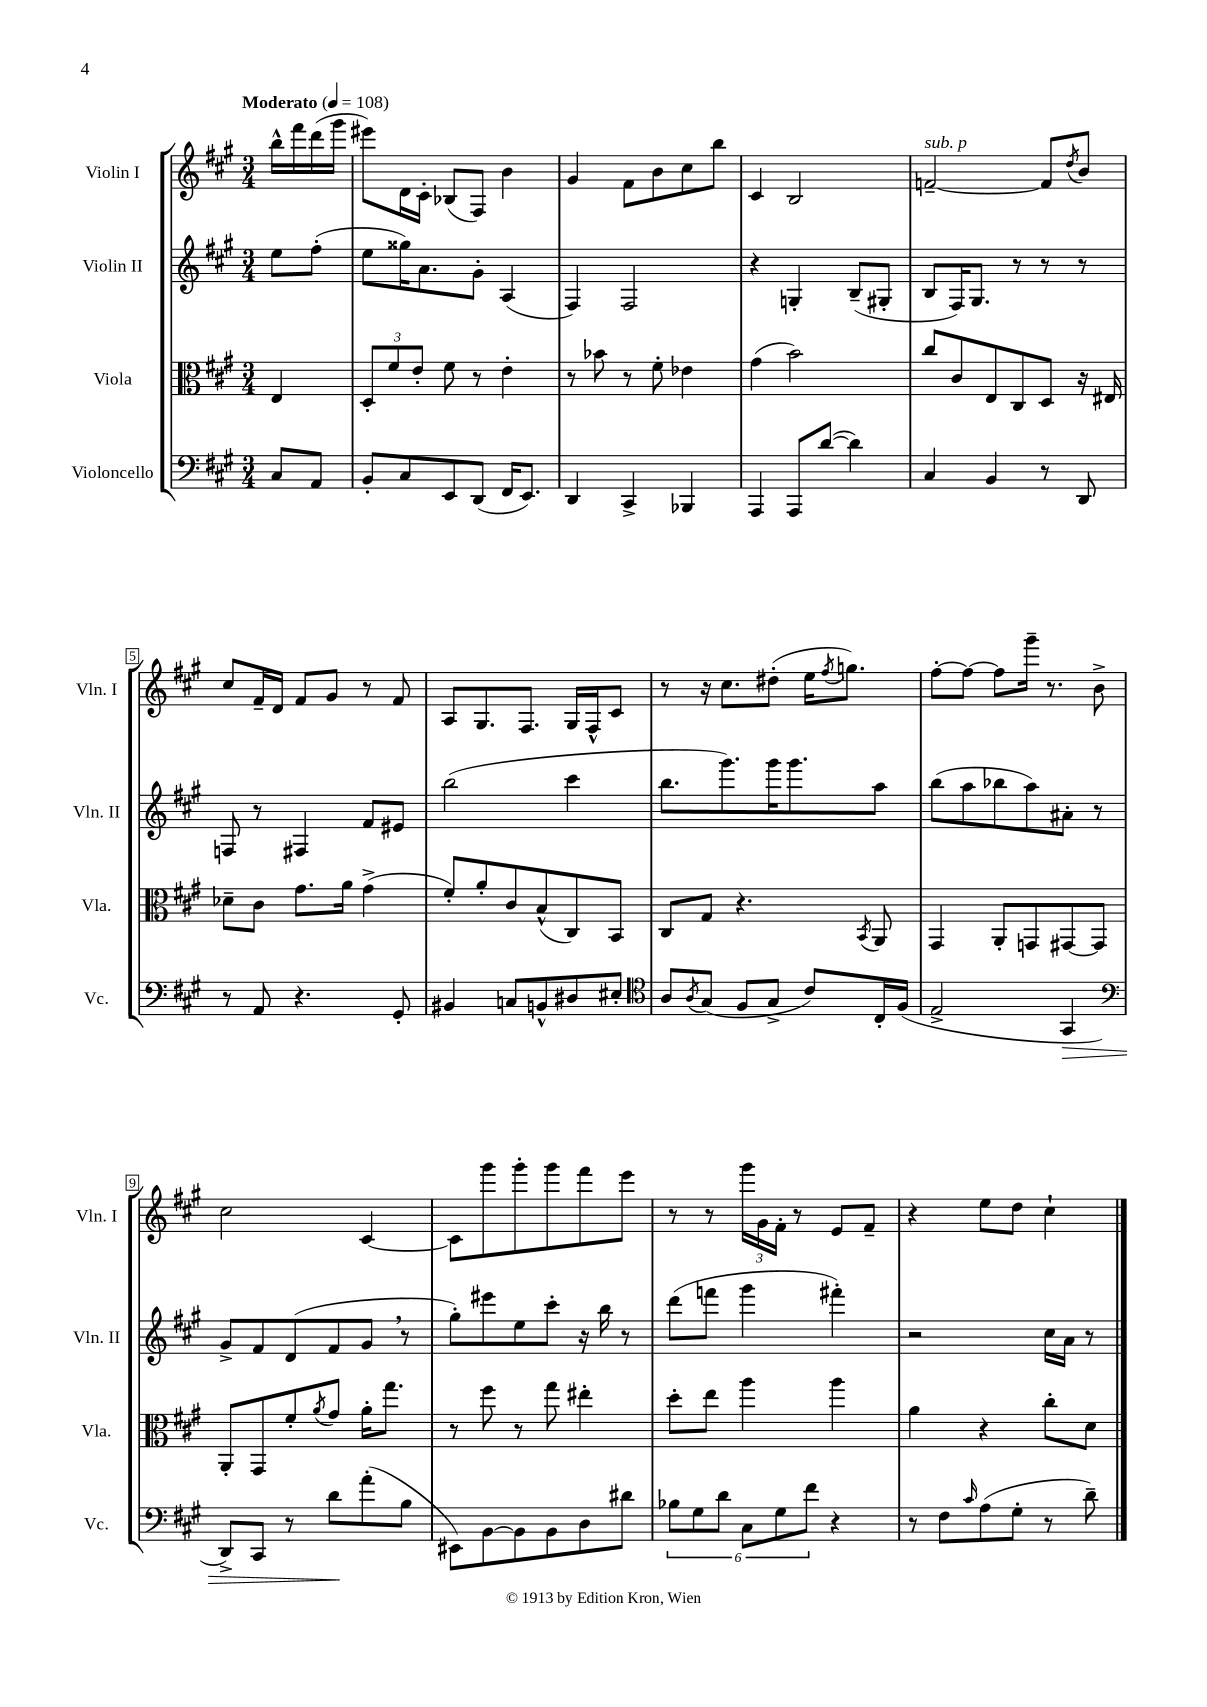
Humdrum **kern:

**kern	**dynam	**kern	**kern	**kern
*part4	*part4	*part3	*part2	*part1
*staff4	*staff4	*staff3	*staff2	*staff1
*I"Violoncello	*	*I"Viola	*I"Violin II	*I"Violin I
*I'Vc.	*	*I'Vla.	*I'Vln. II	*I'Vln. I
*clefF4	*	*clefC3	*clefG2	*clefG2
*k[f#c#g#]	*	*k[f#c#g#]	*k[f#c#g#]	*k[f#c#g#]
*M3/4	*	*M3/4	*M3/4	*M3/4
*MM108	*	*MM108	*MM108	*MM108
=	=	=	=	=
!	!	!	!	!LO:TX:a:B:t=Moderato
8C#/L	.	4E/	8ee\L	16bb^^\LL
.	.	.	.	16fff#\
8AA/J	.	.	(8ff#'\J	(16ddd\
.	.	.	.	16ggg#\JJ
=1	=1	=1	=1	=1
8BB'/L	.	12D'/L	8ee\L	8eee#X\L)
.	.	12f#/	.	.
8C#/	.	.	16gg##X\K)	16d\L
.	.	12e'/J	.	.
.	.	.	8.a\	16c#'\JJ
8EE/	.	8f#\	.	(8B-X/L
(8DD/J	.	8r	8g#'\J	8F#/J)
16FF#/KL	.	4e'\	(4A/	4b\
8.EE/J)	.	.	.	.
=2	=2	=2	=2	=2
4DD/	.	8r	4F#/)	4g#/
.	.	8b-X\	.	.
4CC#^/	.	8r	2F#/	8f#\L
.	.	8f#'\	.	8b\
4BBB-X/	.	4e-X\	.	8cc#\
.	.	.	.	8bb\J
=3	=3	=3	=3	=3
4AAA/	.	(4g#\	4r	4c#/
8AAA/L	.	2b\)	4Gn'/	2B/
([8d/J	.	.	.	.
4d\])	.	.	(8B~/L	.
.	.	.	8G#X'/J	.
=4	=4	=4	=4	=4
!	!	!	!	!LO:TX:a:i:t=sub. p
4C#/	.	8cc#/L	8B/L	[2fn~/
.	.	8c#/	16F#/K)	.
.	.	.	8.G#/J	.
4BB/	.	8E/	.	.
.	.	8C#/	8r	.
8r	.	8D/J	8r	8f/L]
.	.	.	.	8qdd/
8DD/	.	16r	8r	8b/J
.	.	16E#X/	.	.
!!LO:LB:g=z
=5	=5	=5	=5	=5
8r	.	8d-X~\L	8Fn/	8cc#/L
8AA/	.	8c#\J	8r	16f#~/L
.	.	.	.	16d/JJ
4.r	.	8.g#\L	4F#X/	8f#/L
.	.	.	.	8g#/J
.	.	16a\Jk	.	.
.	.	(4g#^\	8f#/L	8r
8GG#'/	.	.	8e#X/J	8f#/
=6	=6	=6	=6	=6
4BB#X/	.	8f#'/L)	(2bb\	8A/L
.	.	8a'/	.	8.G#/
8Cn/L	.	8c#/	.	.
.	.	.	.	8.F#/J
8BBn^^/	.	(8B^^/	.	.
8D#X/	.	8C#/)	4ccc#\	16G#/LL
.	.	.	.	16F#^^/J
8E#X'/J	.	8BB/J	.	8c#/J
=7	=7	=7	=7	=7
*clefC4	*	*	*	*
8A/L	.	8C#/L	8.bb\L	8r
8qA/	.	.	.	.
(8G#/J	.	8G#/J	.	16r
.	.	.	8.ggg#\)	8.cc#\L
8F#/L	.	4.r	.	.
8G#^/J	.	.	16ggg#\K	(8dd#X'\J
.	.	.	8.ggg#\	.
8c#/L)	.	.	.	16ee\KL
.	.	.	.	8qff#/
.	.	.	.	8.ggn\J)
.	.	8qBB/	.	.
16C#'/L	.	8AA/	8aa\J	.
(16F#/JJ	.	.	.	.
=8	=8	=8	=8	=8
2E^/	.	4GG#/	(8bb\L	[8ff#'\L
.	.	.	8aa\	8ff#\J_
.	.	8AA'/L	8bb-X\	8ff#\L]
.	.	8GGn/	8aa\)	16ggg#~\Jk
.	.	.	.	8.r
!	!LO:HP:b	!	!	!
4GG#/	>	[8GG#X/	8a#X'\J	.
.	.	8GG#/J]	8r	8b^\
!!LO:LB:g=z
=9	=9	=9	=9	=9
*clefF4	*	*	*	*
8DD^/L)	.	8AA'/L	8g#^/L	2cc#\
8CC#/J	.	8GG#/	8f#/	.
8r	.	8f#'/	(8d/	.
.	.	8qa/	.	.
8d\L	.	8g#/J	8f#/	.
(8a'\	]	16a'\KL	8g#,/J	[4c#/
.	.	8.gg#\J	.	.
8B\J	.	.	8r	.
=10	=10	=10	=10	=10
8EE#X\L)	.	8r	8gg#'\L)	8c#\L]
[8BB\	.	8ff#\	8eee#X\	8ggg#\
8BB\]	.	8r	8ee\	8ggg#'\
8BB\	.	8gg#\	8ccc#'\J	8ggg#\
8D\	.	4ee#X'\	16r	8fff#\
.	.	.	16bb\	.
8d#X\J	.	.	8r	8eee\J
=11	=11	=11	=11	=11
12B-X\L	.	8dd'\L	(8ddd\L	8r
12G#\	.	.	.	.
.	.	8ee\J	8fffn\J	8r
12d\J	.	.	.	.
12C#\L	.	4aa\	4ggg#\	24ggg#\LL
.	.	.	.	24g#\
12G#\	.	.	.	24f#'\JJ
.	.	.	.	8r
12f#\J	.	.	.	.
4r	.	4aa\	4fff#X'\)	8e/L
.	.	.	.	8f#~/J
=12	=12	=12	=12	=12
8r	.	4a\	2r	4r
8F#\L	.	.	.	.
16qqc#/	.	.	.	.
(8A\	.	4r	.	8ee\L
8G#'\J	.	.	.	8dd\J
8r	.	8cc#'\L	16cc#\LL	4cc#`\
.	.	.	16a\JJ	.
8d~\)	.	8d\J	8r	.
==	==	==	==	==
*-	*-	*-	*-	*-
